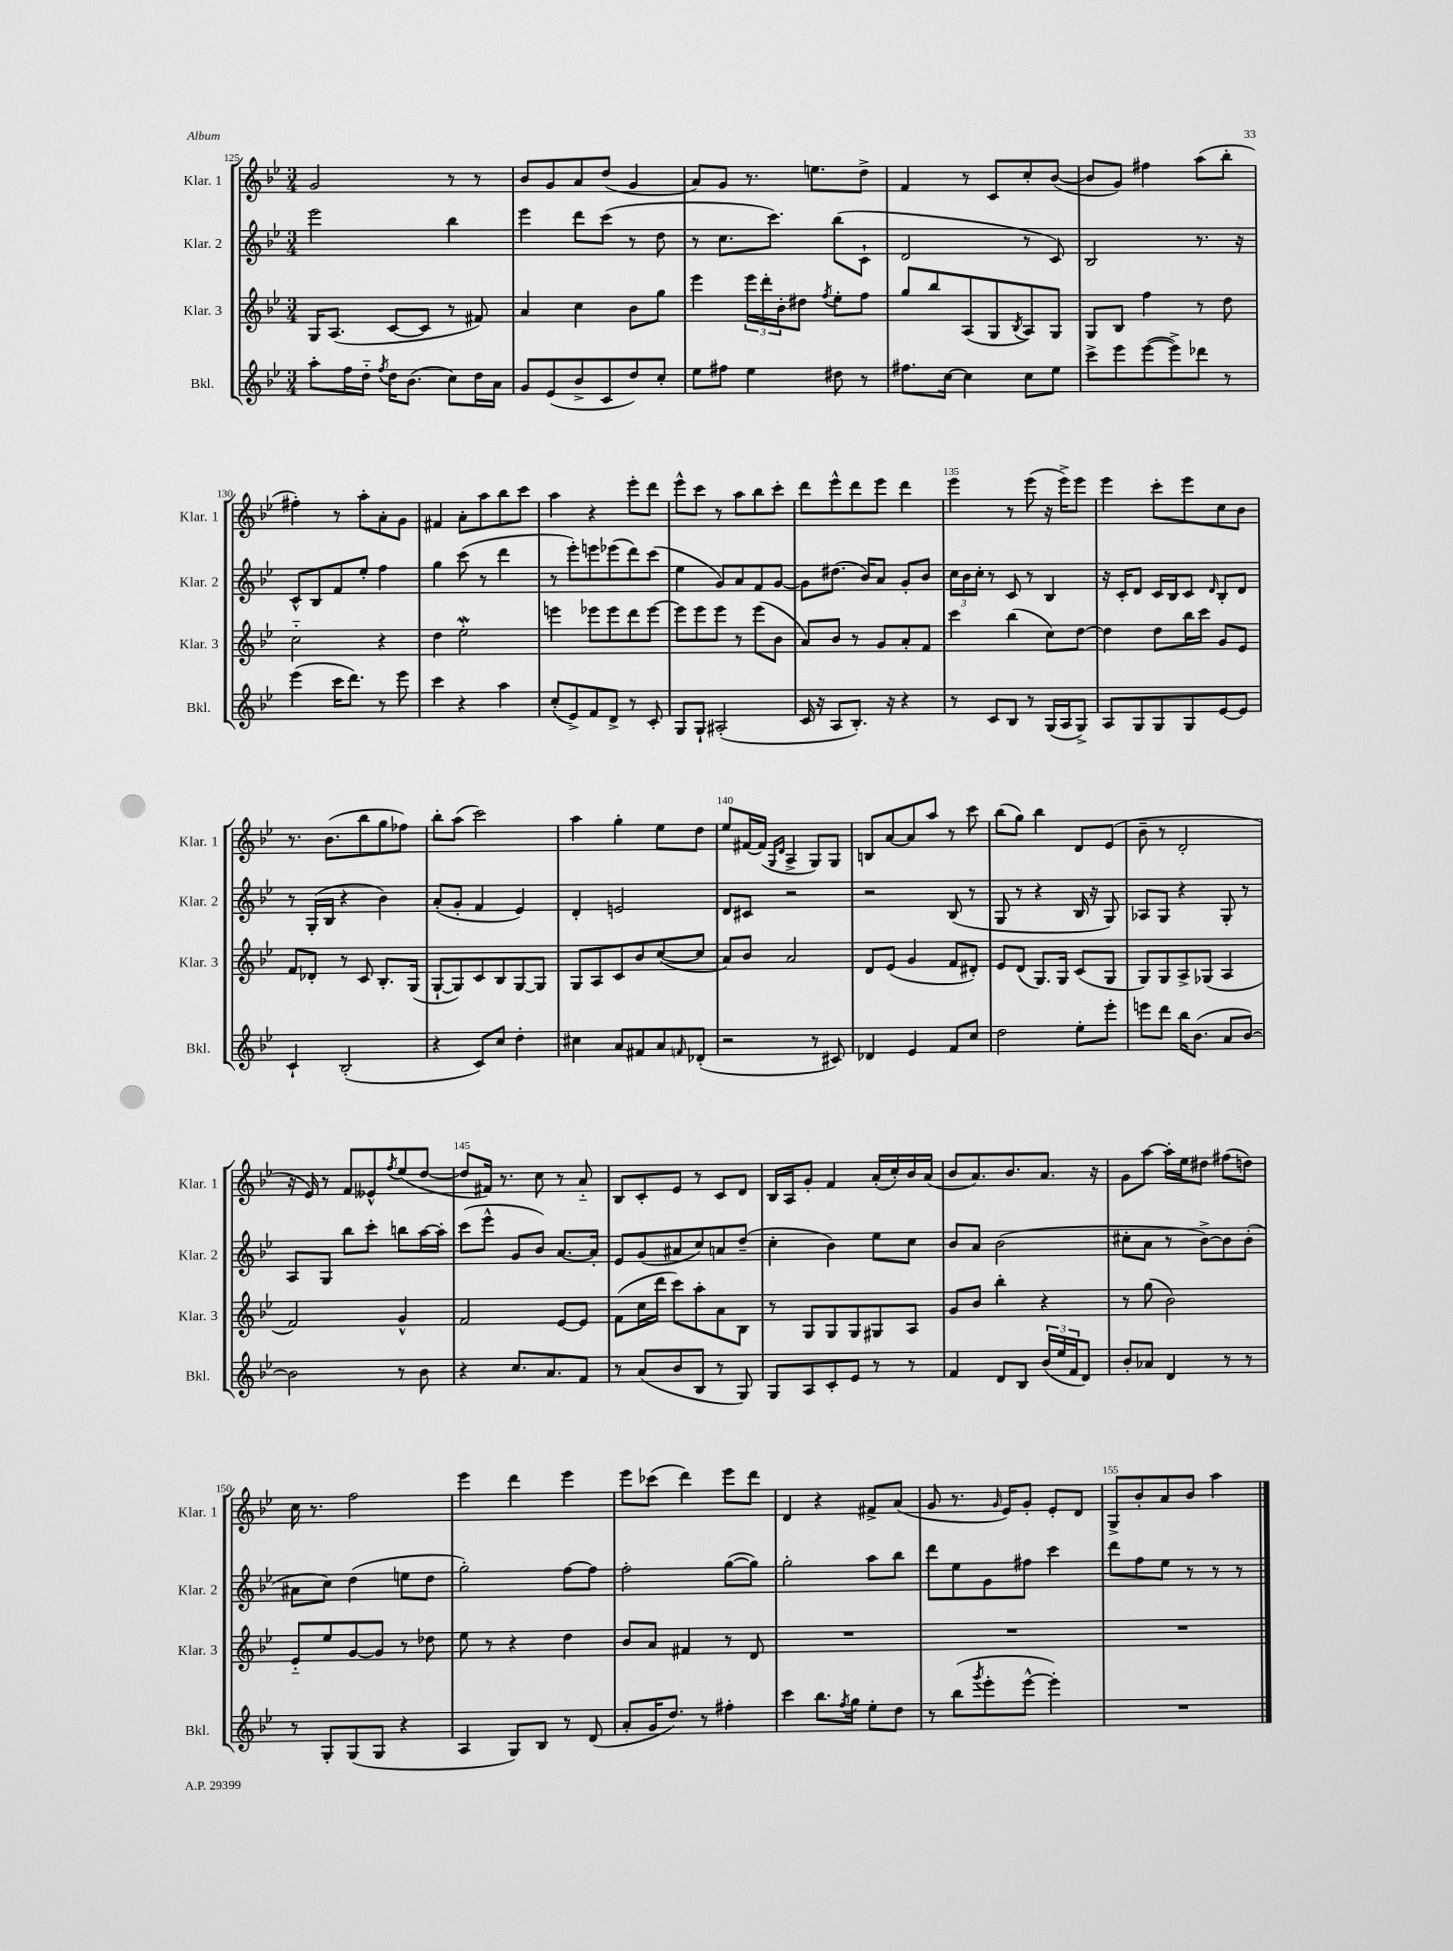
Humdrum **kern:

**kern	**kern	**kern	**kern
*staff4	*staff3	*staff2	*staff1
*clefG2	*clefG2	*clefG2	*clefG2
*k[b-e-]	*k[b-e-]	*k[b-e-]	*k[b-e-]
*M3/4	*M3/4	*M3/4	*M3/4
8aa'\L	16G/LK	2eee-\	2g/
.	(8.A/J	.	.
16ff\L	.	.	.
16dd'~\JJ	.	.	.
8qff/	.	.	.
16dd\LK	[8c/L	.	.
(8.b-\J	.	.	.
.	8c/]J	.	.
8cc\L)	8r	4bb-\	8r
16dd\L	8f#/)	.	8r
16a\JJ	.	.	.
=	=	=	=
8g/L	4a/	4eee-\	8b-/L
(8e-/	.	.	8g/
8b-^/	4cc\	8ddd\L	8a/
8c/	.	(8ccc\J	(8dd/J
8dd/)	8b-\L	8r	4g/
8cc'/J	8gg\J	8dd\	.
=	=	=	=
8ee-\L	4eee-\	8r	8a/L)
8ff#\J	.	8.cc\L	8g/J
4ee-\	24eee-\LL	.	8.r
.	24ddd'\	.	.
.	.	8.ccc\J)	.
.	24b-'\J	.	.
.	8dd#\J	.	.
.	.	.	8.ee\L
.	8qff/	.	.
8dd#\	8ee-'\L	(8bb-\L	.
8r	8ff\J	8c`\J	8dd^\J
=	=	=	=
8.ff#\L	8gg/L	2d/	4f/
.	8bb-/	.	.
[16cc\Jk	.	.	.
4cc\]	(8A/	.	8r
.	8G/	.	8c/L
.	8qB-/	.	.
8cc\L	8A/)	8r	8cc'/
8ee-\J	8G/J	8c/)	([8b-/J
=	=	=	=
8ccc^\L	8G/L	2B-/	8b-/]L
8eee-\	8B-/J	.	8g/J)
([8eee-\	4ff\	.	4ff#\
8eee-^\])	.	.	.
8ddd-\J	8r	8.r	(8aa\L
8r	8dd\	.	8bb-'\J
.	.	16r	.
=	=	=	=
(4eee-\	2cc'~\	8c^^/L	4ff#'\)
.	.	8B-/	.
16ccc\LK	.	8f/	8r
8.ddd\J)	.	.	.
.	.	8ee-'/J	8aa'\L
8r	4r	4ff\	8a'\
8eee-\	.	.	8g\J
=	=	=	=
4ccc\	4dd\	4gg\	4f#/
4r	2ee-'\	(8ccc\	8a'\L
.	.	8r	8aa\
4aa\	.	4ddd\	8bb-\
.	.	.	8ccc\J
=	=	=	=
(8cc'/L	4eee\	8r	4aa\
8e-^/)	.	8eee-'\L)	.
8f/	8eee-\L	8eee\	4r
8d^/J	8eee-\	(8eee-\	.
8r	8ddd\	8ddd\)	8eee-'\L
8c'/	[8eee-\J	(8ccc\J	8ddd\J
=	=	=	=
8G/L	8eee-\]L	4ee-\	8eee-^^\L
8G`/J	8eee-\	.	8ccc\J
(2A#'/	8eee-\J	8g/L)	8r
.	8r	8a/	8aa\L
.	(8eee-\L	8f/	8bb-\
.	8b-\J	[8g/J	8ccc'\J
=	=	=	=
16c/	8a/L)	8g\]L	8ddd\L
16r	.	.	.
8A/L	8b-/J	(8.dd#\J	8eee-^^\
8.B-'/J)	8r	.	8ddd\
.	.	16b-/LK)	.
.	8g/L	8a/J	8eee-\J
16r	.	.	.
4r	8a'/	8g'/L	4ddd\
.	8f/J	8b-/J	.
=	=	=	=
8r	4ccc\	24cc\LL	4eee-\
.	.	24b-\	.
.	.	24cc'\JJ	.
8c/L	.	8r	.
8B-/J	(4bb-\	8c/	8r
8r	.	8r	(8eee-\
(16G/LL	8cc\L)	4B-/	16r
16A/J	.	.	16eee-^\LK)
8G^/J)	[8dd\J	.	8eee-\J
=	=	=	=
8A/L	4dd\]	16r	4eee-\
.	.	16c'/LK	.
8G/	.	8d/J	.
8G/	8dd\L	16c/LL	8ccc'\L
.	.	16B-/J	.
8G/	16bb-\L	8c/J	8eee-\
.	16ccc\JJ	.	.
.	.	16qqd/	.
[8e-/	8g/L	8B-'/L	8cc\
8e-/]J	8e-/J	8d/J	8b-\J
=	=	=	=
4c`/	8f/L	8r	8.r
.	8d-'/J	(16G'/LL	.
.	.	16B-/JJ	(8.b-\L
(2B-'/	8r	4r	.
.	8c/	.	8bb-\
.	8.B-'/L	4b-\)	8gg\
.	.	.	8ff-\J)
.	(16G/Jk	.	.
=	=	=	=
4r	[8G`/L	(8a'/L	8bb-'\L
.	8G/])	8g'/J	(8aa\J
8c/L)	8c/	4f/	2ccc\)
8cc/J	8B-/	.	.
4dd'\	[8G/	4e-/)	.
.	8G/]J	.	.
=	=	=	=
4cc#\	8G/L	4d'/	4aa\
.	8A/	.	.
8a/L	8c/	2e/	4gg'\
8f#/	8b-/	.	.
8a/	([8cc/	.	8ee-\L
16qqf/	.	.	.
(8d-'/J	8cc/]J	.	8dd\J
=	=	=	=
2r	8a/L)	8d/L	8ee-/L
.	8b-/J	8c#/J	[16f#/L
.	.	.	(16f#/]JJ
.	.	.	16qqG/LL
.	.	.	16qqd/JJ
.	2a/	2r	4A^/
8r	.	.	8G/L)
8c#/)	.	.	8G/J
=	=	=	=
4d-/	8d/L	2r	8B/L
.	(8e-/J	.	[8a/
4e-/	4g/	.	8a/]
.	.	.	8aa/J
8f/L	8f/L	(8B-/	8r
8cc/J	8d#'/J)	8r	8ccc\
=	=	=	=
2dd\	8e-/L	8G/	(8bb-\L
.	(8d/J	8r	8gg\J)
.	8.G/L)	4r	4bb-\
.	16G/Jk	.	.
8ee-'\L	(8c/L	16B-/	8d/L
.	.	16r	.
8eee-'\J	8G/J	8G/)	(8e-/J
=	=	=	=
8eee\L	8G/L)	8A-/L	8b-~\
8ddd\J	8G/	8G/J	8r
16bb-\LK	8A^/	4r	2d'/
(8.b-\J	.	.	.
.	(8G-/J	.	.
8a/L	4A/	8G'/	.
[8b-/J)	.	8r	.
=	=	=	=
2b-\]	2f/)	8A/L	16r
.	.	.	16e-/)
.	.	8G/J	8r
.	.	8bb-\L	8f/L
.	.	8ccc'\J	8e--^^/
.	.	.	8qff/
8r	4g^^/	8bb\L	(8ee-/
8b-\	.	[16aa\L	[8dd/J
.	.	16aa'\]JJ	.
=	=	=	=
4r	2f/	(8ccc\L	8dd/]L
.	.	8eee-^^\J	16f#/Jk)
.	.	.	8.r
8.cc/L	.	8g/L	.
.	.	8b-/J)	8cc\
8.a/	.	.	.
.	[8e-/L	[8.a/L	8r
8f/J	8e-/]J	.	8a'~/
.	.	16a'/]Jk	.
=	=	=	=
8r	(8f\L	8e-/L	8B-/L
(8a/L	16cc\L	(8g/	8c'/
.	16ddd\JJ	.	.
8b-/	8ccc\L)	8a#/	8e-/J
8B-/J	8aa'\	8cc/)	8r
8r	8a\	8a/	8c/L
8G/)	8B-\J	(8dd~/J	8d/J
=	=	=	=
8G/L	8r	4cc'\	16B-/LL
.	.	.	16A/J
8A/	8G/L	.	8g'/J
8c'/	8G/	4b-\)	4f/
8e-/J	8G/	.	.
8r	8G#/	8ee-\L	(16a'/LL
.	.	.	16cc'/)
8r	8A/J	8cc\J	16b-/
.	.	.	(16a/JJ
=	=	=	=
4f/	8g/L	8b-/L	8b-/L
.	8b-/J	8a/J	8.a/)
8d/L	4bb-'\	(2b-\	.
.	.	.	8.b-/
8B-/J	.	.	.
(24b-/LL	4r	.	8.a/J
24ee-/	.	.	.
24f/J	.	.	.
8d/J)	.	.	.
.	.	.	16r
=	=	=	=
8b-'/L	8r	8cc#'\L	8g\L
8a-/J	(8gg\	8a\J	[8aa\J
4d/	2b-\)	8r	16aa'\]LL
.	.	.	16ee-\J
.	.	[8b-^\L)	8dd#\J
8r	.	8b-\]	(8ff#\L
8r	.	(8b-'\J	8dd\J)
=	=	=	=
8r	8e-'~/L	8a#\L	16cc\
.	.	.	8.r
8G'/L	8ee-/	8cc\J)	.
(8G/	[8g/	(4dd\	2ff\
8G/J	8g/]J	.	.
4r	8r	8ee\L	.
.	8dd-\	8dd\J	.
=	=	=	=
4A/	8ee-\	2gg'\)	4eee-\
.	8r	.	.
8G/L)	4r	.	4ddd\
8B-/J	.	.	.
8r	4dd\	[8ff\L	4eee-\
(8d/	.	8ff\]J	.
=	=	=	=
8a'/L	8b-/L	2ff'\	8eee-\L
16g/K	8a/J	.	(8ccc-\J
8.dd/J)	.	.	.
.	4f#/	.	4ddd\)
8r	.	.	.
4ff#'\	8r	([8gg\L	8eee-\L
.	8d/	8gg\]J)	8ddd\J
=	=	=	=
4ccc\	2.r	2gg'\	4d/
8.bb-\L	.	.	4r
8qff/	.	.	.
16gg\Jk	.	.	.
8ee-'\L	.	8aa\L	8f#^/L
8dd\J	.	8bb-\J	(8a/J
=	=	=	=
8r	2.r	8ddd\L	8g/
(8bb-\L	.	8ee-\	8.r
8qggg/	.	.	.
8eee-'\	.	8g\	.
.	.	.	16qqg/
.	.	.	16e-/LK)
[8eee-^^\J	.	8ff#\J	8g'/J
4eee-'\])	.	4ccc\	8e-'/L
.	.	.	8d/J
=	=	=	=
2.r	2.r	8ddd\L	8G^/L
.	.	8ff\	8b-'/
.	.	8ee-\J	8a/
.	.	8r	8b-/J
.	.	8r	4aa\
.	.	8r	.
==	==	==	==
*-	*-	*-	*-
